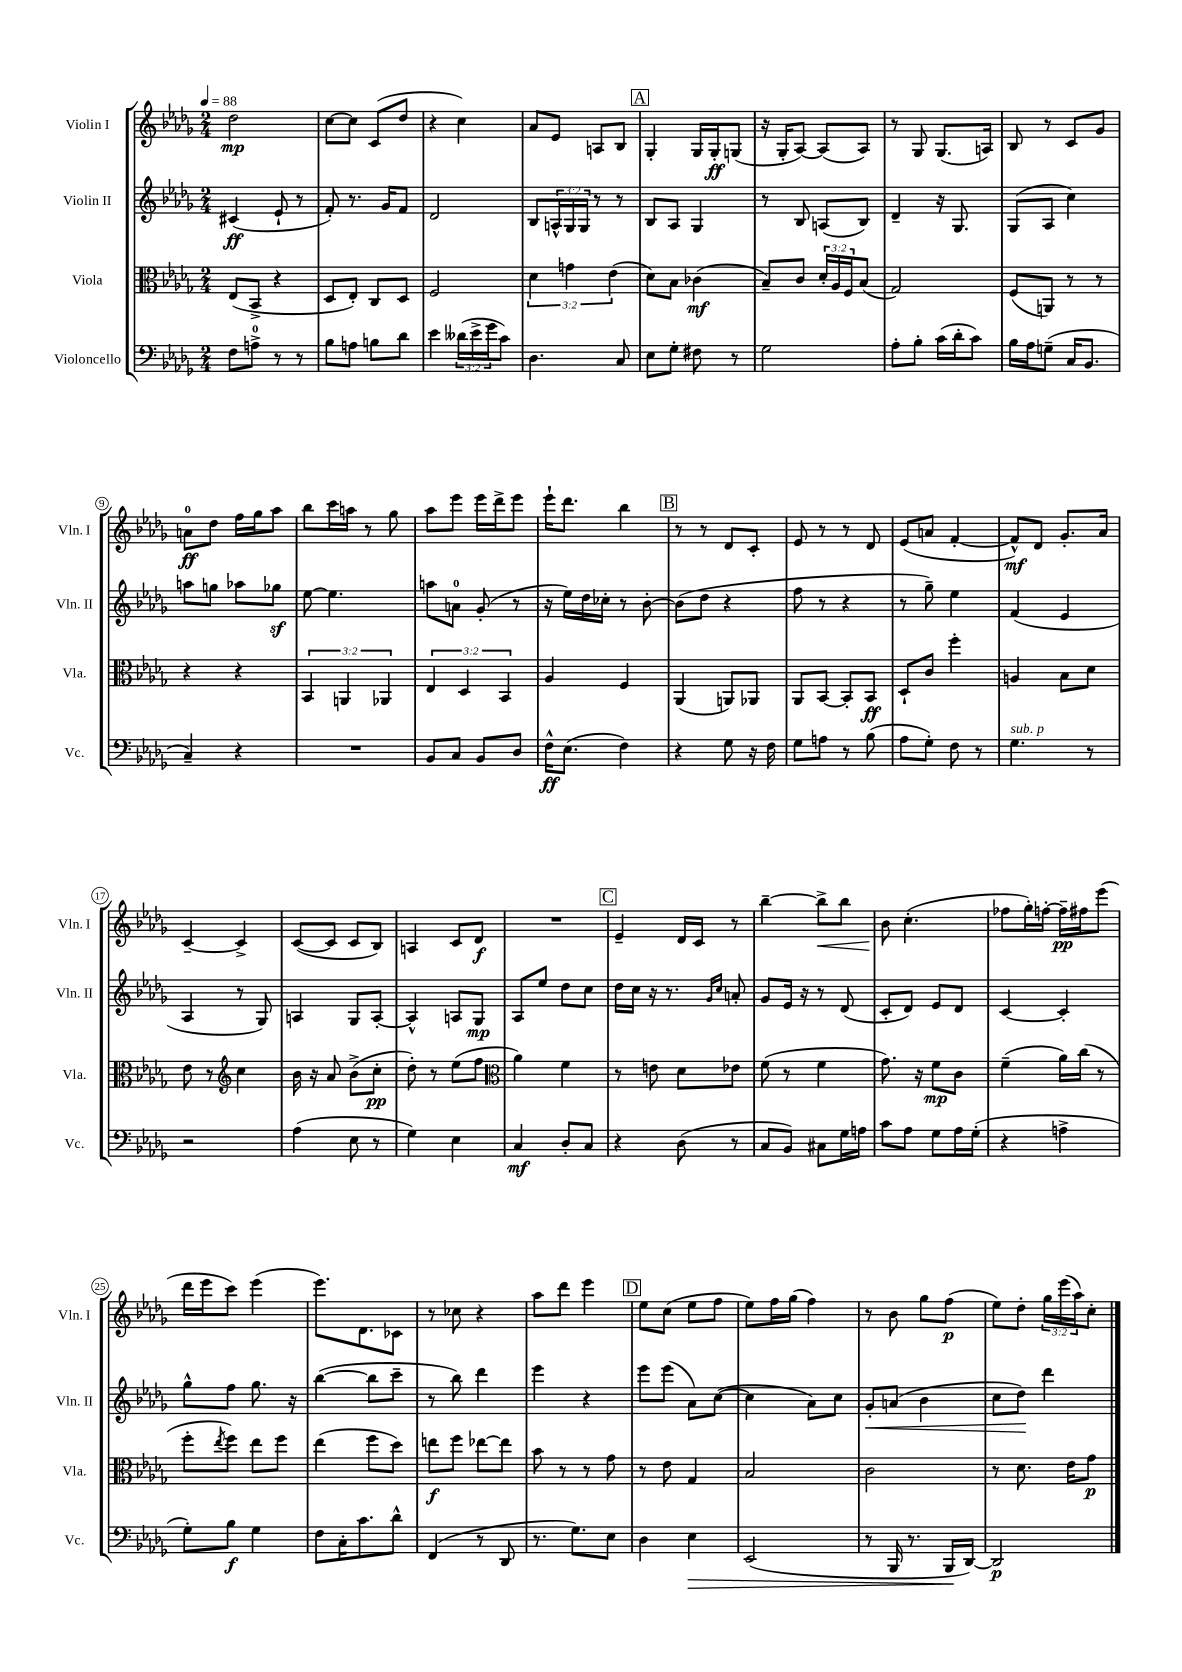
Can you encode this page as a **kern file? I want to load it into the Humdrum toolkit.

**kern	**dynam	**kern	**dynam	**kern	**dynam	**kern	**dynam
*part4	*part4	*part3	*part3	*part2	*part2	*part1	*part1
*staff4	*staff4	*staff3	*staff3	*staff2	*staff2	*staff1	*staff1
*I"Violoncello	*	*I"Viola	*	*I"Violin II	*	*I"Violin I	*
*I'Vc.	*	*I'Vla.	*	*I'Vln. II	*	*I'Vln. I	*
*clefF4	*	*clefC3	*	*clefG2	*	*clefG2	*
*k[b-e-a-d-g-]	*	*k[b-e-a-d-g-]	*	*k[b-e-a-d-g-]	*	*k[b-e-a-d-g-]	*
*M2/4	*	*M2/4	*	*M2/4	*	*M2/4	*
*MM88	*	*MM88	*	*MM88	*	*MM88	*
=1	=1	=1	=1	=1	=1	=1	=1
8F\L	.	(8E-/L	.	(4c#X/	ff	2dd-\	mp
8An^\J	.	8BB-^/J	.	.	.	.	.
8r	.	4r	.	8e-`/	.	.	.
8r	.	.	.	8r	.	.	.
=2	=2	=2	=2	=2	=2	=2	=2
8B-\L	.	8D-/L	.	8f'/)	.	[8cc\L	.
8An\J	.	8E-'/J)	.	8.r	.	8cc\J]	.
8Bn\L	.	8C/L	.	.	.	(8c/L	.
.	.	.	.	16g-/KL	.	.	.
8d-\J	.	8D-/J	.	8f/J	.	8dd-/J	.
=3	=3	=3	=3	=3	=3	=3	=3
4e-\	.	2F/	.	2d-/	.	4r	.
(24d--X\LL	.	.	.	.	.	4cc\)	.
24e-^\	.	.	.	.	.	.	.
24g-\J	.	.	.	.	.	.	.
8c\J)	.	.	.	.	.	.	.
=4	=4	=4	=4	=4	=4	=4	=4
4.D-\	.	6d-\	.	8B-/L	.	8a-/L	.
.	.	.	.	24An^^/L	.	8e-/J	.
.	.	6gn\	.	24G-/	.	.	.
.	.	.	.	24G-/JJ	.	.	.
.	.	.	.	8r	.	8An/L	.
.	.	(6e-\	.	.	.	.	.
8C/	.	.	.	8r	.	8B-/J	.
!!LO:REH:place=s1:t=A
=5	=5	=5	=5	=5	=5	=5	=5
8E-\L	.	8d-\L)	.	8B-/L	.	4G-'/	.
8G-'\J	.	8B-\J	.	8A-/J	.	.	.
8F#X\	.	(4c-X\	mf	4G-/	.	16G-/LL	.
.	.	.	.	.	.	16G-'/J	ff
8r	.	.	.	.	.	(8Gn/J	.
=6	=6	=6	=6	=6	=6	=6	=6
2G-\	.	8B-~/L)	.	8r	.	16r	.
.	.	.	.	.	.	16G-'/KL	.
.	.	8c/J	.	8B-/	.	[8A-/J)	.
.	.	24d-'/LL	.	(8An/L	.	(8A-/L]	.
.	.	24A-/	.	.	.	.	.
.	.	24F/J	.	.	.	.	.
.	.	(8B-/J	.	8B-/J)	.	8A-/J)	.
=7	=7	=7	=7	=7	=7	=7	=7
8A-'\L	.	2G-/)	.	4d-~/	.	8r	.
8B-'\J	.	.	.	.	.	8G-/	.
(16c\LL	.	.	.	16r	.	(8.G-/L	.
16d-'\J	.	.	.	8.G-/	.	.	.
8c\J)	.	.	.	.	.	.	.
.	.	.	.	.	.	16An/Jk)	.
=8	=8	=8	=8	=8	=8	=8	=8
16B-\LL	.	(8F/L	.	(8G-/L	.	8B-/	.
16A-\J	.	.	.	.	.	.	.
(8Gn~\J	.	8AAn/J)	.	8A-/J	.	8r	.
16C/KL	.	8r	.	4cc\)	.	8c/L	.
8.BB-/J	.	.	.	.	.	.	.
.	.	8r	.	.	.	8g-/J	.
!!LO:LB:g=z
=9	=9	=9	=9	=9	=9	=9	=9
4C~/)	.	4r	.	8aan\L	.	8an\L	ff
.	.	.	.	8ggn\J	.	8dd-\J	.
4r	.	4r	.	8aa-X\L	.	16ff\LL	.
.	.	.	.	.	.	16gg-\J	.
.	.	.	.	8gg-Xz\J	.	8aa-\J	.
=10	=10	=10	=10	=10	=10	=10	=10
2r	.	6BB-/	.	[8ee-\	.	8bb-\L	.
.	.	.	.	4.ee-\]	.	16ccc\L	.
.	.	6AAn/	.	.	.	.	.
.	.	.	.	.	.	16aan\JJ	.
.	.	.	.	.	.	8r	.
.	.	6AA-X/	.	.	.	.	.
.	.	.	.	.	.	8gg-\	.
=11	=11	=11	=11	=11	=11	=11	=11
8BB-/L	.	6E-/	.	8aan\L	.	8aa-\L	.
8C/J	.	.	.	8an\J	.	8eee-\J	.
.	.	6D-/	.	.	.	.	.
8BB-/L	.	.	.	(8g-'/	.	16eee-\LL	.
.	.	.	.	.	.	16ddd-^\J	.
.	.	6BB-/	.	.	.	.	.
8D-/J	.	.	.	8r	.	8eee-\J	.
=12	=12	=12	=12	=12	=12	=12	=12
16F^^\KL	ff	4A-/	.	16r	.	16eee-`\KL	.
(8.E-\J	.	.	.	16ee-\LL)	.	8.ddd-\J	.
.	.	.	.	16dd-\	.	.	.
.	.	.	.	16cc-X'\JJ	.	.	.
4F\)	.	4F/	.	8r	.	4bb-\	.
.	.	.	.	[8b-'\	.	.	.
!!LO:REH:place=s1:t=B
=13	=13	=13	=13	=13	=13	=13	=13
4r	.	(4AA-/	.	(8b-\L]	.	8r	.
.	.	.	.	8dd-\J	.	8r	.
8G-\	.	8AAn/L)	.	4r	.	8d-/L	.
16r	.	8AA-X/J	.	.	.	8c'/J	.
16F\	.	.	.	.	.	.	.
=14	=14	=14	=14	=14	=14	=14	=14
8G-\L	.	8AA-/L	.	8ff\	.	8e-/	.
8An\J	.	[8BB-/J	.	8r	.	8r	.
8r	.	8BB-'/L]	.	4r	.	8r	.
(8B-\	.	8BB-/J	ff	.	.	8d-/	.
=15	=15	=15	=15	=15	=15	=15	=15
8A-\L	.	8D-`/L	.	8r	.	(8e-/L	.
8G-'\J)	.	8c/J	.	8gg-~\)	.	8an/J	.
8F\	.	4ff'\	.	4ee-\	.	[4f'/	.
8r	.	.	.	.	.	.	.
=16	=16	=16	=16	=16	=16	=16	=16
!LO:TX:a:i:t=sub. p	!	!	!	!	!	!	!
4.G-\	.	4An/	.	(4f/	.	8f^^/L])	mf
.	.	.	.	.	.	8d-/J	.
.	.	8B-\L	.	4e-/	.	8.g-'/L	.
8r	.	8d-\J	.	.	.	.	.
.	.	.	.	.	.	16a-/Jk	.
!!LO:LB:g=z
=17	=17	=17	=17	=17	=17	=17	=17
2r	.	8e-\	.	4A-/	.	[4c~/	.
.	.	8r	.	.	.	.	.
*	*	*clefG2	*	*	*	*	*
.	.	4cc\	.	8r	.	4c^/]	.
.	.	.	.	8G-/)	.	.	.
=18	=18	=18	=18	=18	=18	=18	=18
(4A-\	.	16b-\	.	4An/	.	([8c/L	.
.	.	16r	.	.	.	.	.
.	.	8a-/	.	.	.	8c/J]	.
8E-\	.	(8b-^\L	.	8G-/L	.	8c/L	.
8r	.	8cc'\J	pp	[8A'/J	.	8B-/J)	.
=19	=19	=19	=19	=19	=19	=19	=19
4G-\)	.	8dd-'\)	.	4A^^/]	.	4An/	.
.	.	8r	.	.	.	.	.
4E-\	.	(8ee-\L	.	8An/L	.	8c/L	.
.	.	8ff\J	.	8G-/J	mp	8d-/J	f
=20	=20	=20	=20	=20	=20	=20	=20
*	*	*clefC3	*	*	*	*	*
4C/	mf	4a-\)	.	8A-/L	.	2r	.
.	.	.	.	8ee-/J	.	.	.
8D-'/L	.	4f\	.	8dd-\L	.	.	.
8C/J	.	.	.	8cc\J	.	.	.
!!LO:REH:place=s1:t=C
=21	=21	=21	=21	=21	=21	=21	=21
4r	.	8r	.	16dd-\LL	.	4e-~/	.
.	.	.	.	16cc\JJ	.	.	.
.	.	8en\	.	16r	.	.	.
.	.	.	.	8.r	.	.	.
(8D-\	.	8d-\L	.	.	.	16d-/LL	.
.	.	.	.	.	.	16c/JJ	.
.	.	.	.	16qqg-/LL	.	.	.
.	.	.	.	16qqcc/JJ	.	.	.
8r	.	8e-X\J	.	8an'/	.	8r	.
=22	=22	=22	=22	=22	=22	=22	=22
8C/L	.	(8f\	.	8g-/L	.	[4bb-~\	.
8BB-/J)	.	8r	.	16e-/Jk	.	.	.
.	.	.	.	16r	.	.	.
!	!	!	!	!	!	!	!LO:HP:b
8C#X\L	.	4f\	.	8r	.	8bb-^\L]	<
16G-\L	.	.	.	(8d-/	.	8bb-\J	.
16An\JJ	.	.	.	.	.	.	.
=23	=23	=23	=23	=23	=23	=23	=23
8c\L	.	8.g-\)	.	8c'/L	.	8b-\	.
8A-\J	.	.	.	8d-/J)	.	(4.cc'\	[
.	.	16r	.	.	.	.	.
8G-\L	.	8f\L	mp	8e-/L	.	.	.
16A-\L	.	8c\J	.	8d-/J	.	.	.
(16G-'\JJ	.	.	.	.	.	.	.
=24	=24	=24	=24	=24	=24	=24	=24
4r	.	(4f~\	.	[4c/	.	8ff-X\L	.
.	.	.	.	.	.	16gg-'\L)	.
.	.	.	.	.	.	[16ffn'\JJ	.
4An^\	.	16a-\LL)	.	4c'/]	.	16ff~\LL]	pp
.	.	(16cc\JJ	.	.	.	16ff#X\J	.
.	.	8r	.	.	.	(8eee-\J	.
!!LO:LB:g=z
=25	=25	=25	=25	=25	=25	=25	=25
8G-'\L)	.	8ff'\L	.	8gg-^^\L	.	16ddd-\LL	.
.	.	.	.	.	.	16eee-\J	.
.	.	8qee-/	.	.	.	.	.
8B-\J	f	8ff\J)	.	8ff\J	.	8ccc\J)	.
4G-\	.	8ee-\L	.	8.gg-\	.	(4eee-\	.
.	.	8ff\J	.	.	.	.	.
.	.	.	.	16r	.	.	.
=26	=26	=26	=26	=26	=26	=26	=26
8F\L	.	(4ee-\	.	([4bb-\	.	8.eee-\L)	.
16C'\K	.	.	.	.	.	.	.
8.c\	.	.	.	.	.	8.d-\	.
.	.	8ff\L	.	8bb-\L]	.	.	.
8d-^^\J	.	8dd-\J)	.	8ccc~\J	.	8c-X\J	.
=27	=27	=27	=27	=27	=27	=27	=27
(4FF/	.	8een\L	f	8r	.	8r	.
.	.	8ff\J	.	8bb-\)	.	8cc-X\	.
8r	.	[8ee-X\L	.	4ddd-\	.	4r	.
8DD-/	.	8ee-\J]	.	.	.	.	.
=28	=28	=28	=28	=28	=28	=28	=28
8.r	.	8b-\	.	4eee-\	.	8aa-\L	.
.	.	8r	.	.	.	8ddd-\J	.
8.G-\L)	.	.	.	.	.	.	.
.	.	8r	.	4r	.	4eee-\	.
8E-\J	.	8g-\	.	.	.	.	.
!!LO:REH:place=s1:t=D
=29	=29	=29	=29	=29	=29	=29	=29
4D-\	.	8r	.	8eee-\L	.	8ee-\L	.
.	.	8e-\	.	(8eee-\J	.	(8cc\J	.
!	!LO:HP:b	!	!	!	!	!	!
4E-\	>	4G-/	.	8a-\L)	.	8ee-\L	.
.	.	.	.	([8cc\J	.	8ff\J	.
=30	=30	=30	=30	=30	=30	=30	=30
(2EE-/	.	2B-/	.	4cc\]	.	8ee-\L)	.
.	.	.	.	.	.	16ff\L	.
.	.	.	.	.	.	(16gg-\JJ	.
.	.	.	.	8a-\L)	.	4ff\)	.
.	.	.	.	8cc\J	.	.	.
=31	=31	=31	=31	=31	=31	=31	=31
!	!	!	!	!	!LO:HP:b	!	!
8r	.	2c\	.	8g-'/L	<	8r	.
16BBB-/	.	.	.	(8an/J	.	8b-\	.
8.r	.	.	.	.	.	.	.
.	.	.	.	4b-\	.	8gg-\L	.
16BBB-/LL	.	.	.	.	.	(8ff\J	p
[16DD-/JJ)	]	.	.	.	.	.	.
=32	=32	=32	=32	=32	=32	=32	=32
2DD-/]	p	8r	.	8cc\L	.	8ee-\L)	.
.	.	8.d-\	.	8dd-\J)	.	8dd-'\J	.
.	.	.	.	4ddd-\	[	24gg-\LL	.
.	.	.	.	.	.	(24eee-\	.
.	.	16e-\KL	.	.	.	.	.
.	.	.	.	.	.	24aa-\J)	.
.	.	8g-\J	p	.	.	8cc'\J	.
==	==	==	==	==	==	==	==
*-	*-	*-	*-	*-	*-	*-	*-
